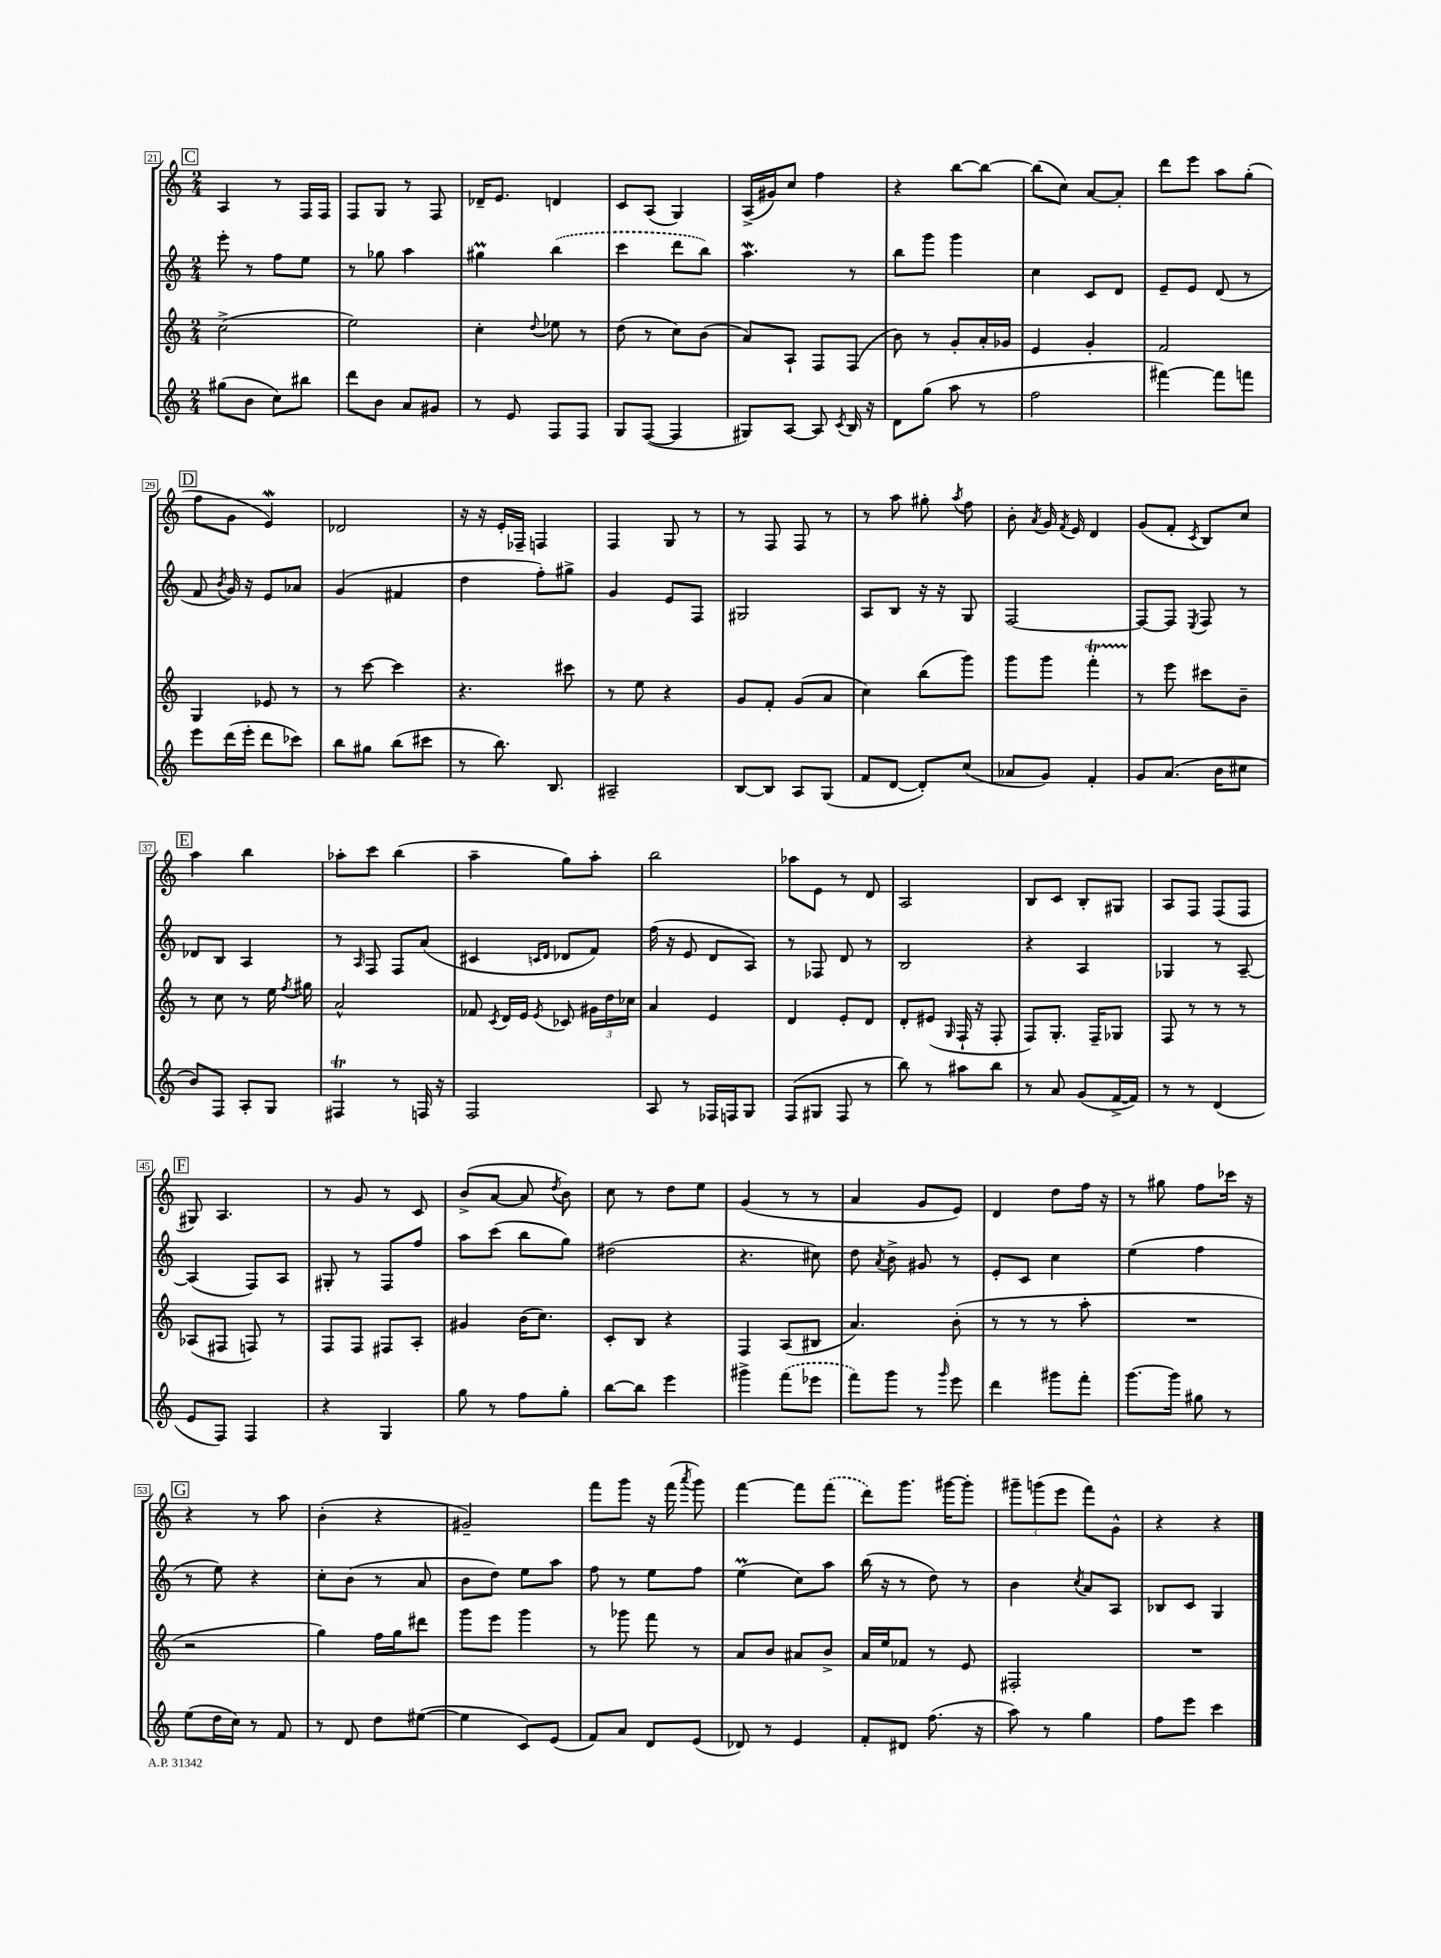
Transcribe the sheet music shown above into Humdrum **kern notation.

**kern	**kern	**kern	**kern
*staff4	*staff3	*staff2	*staff1
*clefG2	*clefG2	*clefG2	*clefG2
*k[]	*k[]	*k[]	*k[]
*M2/4	*M2/4	*M2/4	*M2/4
(8gg#	(2cc^	8eee'	4A
8b	.	8r	.
8cc)	.	8ff	8r
8bb#	.	8ee	16F
.	.	.	16F
=	=	=	=
8ddd	2ee)	8r	8F
8b	.	8gg-	8G
8a	.	4aa	8r
8g#	.	.	8F
=	=	=	=
8r	4cc'	4gg#	16d-~
.	.	.	8.e
8e	.	.	.
.	8qqdd	.	.
8F	8ee-	(4bb	4d
8F	8r	.	.
=	=	=	=
8G	(8dd	4ccc	8c
([8F	8r	.	(8A
4F]	8cc)	8ddd	4G)
.	(8b	8bb)	.
=	=	=	=
8G#)	8a)	4.aa	(16A^
.	.	.	16g#)
[8A	8A`	.	8cc
8A]	8F	.	4ff
8qc	.	.	.
16B	(8F	8r	.
16r	.	.	.
=	=	=	=
8d	8b)	8bb	4r
(8gg	8r	8ggg	.
8aa	8g'	4ggg	[8bb
8r	16a'	.	8bb_
.	16g-	.	.
=	=	=	=
2ff	4e	4cc	(8bb]
.	.	.	8cc)
.	4g'	8c	[8a
.	.	8d	8a']
=	=	=	=
[4fff#)	2f	8e~	8ddd
.	.	8e	8eee
8fff#]	.	(8d	8aa
8fff	.	8r	(8gg'
=	=	=	=
8eee	4G	8f	8ff
.	.	8qb	.
(16ddd	.	16g)	8g
16eee'	.	16r	.
8ddd	8e-	8e	4e)
8ccc-)	8r	8a-	.
=	=	=	=
8bb	8r	(4g	2d-
8gg#	[8ccc	.	.
(8bb	4ccc]	4f#	.
8ccc#	.	.	.
=	=	=	=
8r	4.r	4dd	16r
.	.	.	16r
8.bb)	.	.	16e'
.	.	.	16F-~
.	.	8ff')	4F
8.B	.	.	.
.	8ccc#	8gg#^	.
=	=	=	=
2A#~	8r	4g	4F
.	8ee	.	.
.	4r	8e	8G
.	.	8F	8r
=	=	=	=
[8B	8g	2G#	8r
8B]	8f'	.	8F
8A	(8g	.	8F
(8G	8a	.	8r
=	=	=	=
8f	4cc)	8A	8r
[8d	.	8B	8aa
8d'])	(8bb	16r	8gg#'
.	.	16r	.
.	.	.	8qaa
(8cc	8ggg)	8G	8ff
=	=	=	=
8a-	8ggg	[2F	8b'
.	.	.	8qa
8g)	8ggg	.	16g
.	.	.	8qf
.	.	.	16e
4f'	4fff'	.	4d
=	=	=	=
8g	8r	8F_	(8g
(8.a	8eee	8F]	8f'
.	.	8qE	8qc
.	8ccc#	8F	8B)
16b	.	.	.
8cc#	8b~	8r	8cc
=	=	=	=
8b)	8r	8d-	4aa
8F	8cc	8B	.
8A'	8r	4A	4bb
8G	16ee	.	.
.	8qff	.	.
.	16gg#	.	.
=	=	=	=
4F#	2a^^	8r	8aa-'
.	.	16qqA	.
.	.	8F	8ccc
8r	.	8F	(4bb
16F	.	(8a	.
16r	.	.	.
=	=	=	=
2F	8f-	4c#	4aa~
.	8qc	.	.
.	16d	.	.
.	16e	.	.
.	.	16qqc	.
.	8qe	16qqd	.
.	8c-	8d-	8gg)
.	24g#	8f)	8aa'
.	24dd	.	.
.	24cc-	.	.
=	=	=	=
8A	4a	(16ff	2bb
.	.	16r	.
8r	.	8e	.
16F-	4e	8d	.
16F	.	.	.
8G	.	8A)	.
=	=	=	=
(8F	4d	8r	8aa-
8G#	.	8F-	8e
8F	8e'	8d	8r
8r	8d	8r	8d
=	=	=	=
8bb)	8d'	2B	2A
8r	(8e#	.	.
.	16qqG	.	.
8aa#	16F`	.	.
.	16r	.	.
8bb	8F'	.	.
=	=	=	=
8r	8F)	4r	8B
8a	8.G'	.	8c
(8g	.	4A	8B'
.	16F~	.	.
[16f^	8G-	.	8G#
16f])	.	.	.
=	=	=	=
8r	8F	4G-	8A
8r	8r	.	8F
(4d	8r	8r	(8F
.	8r	[8A~	8F
=	=	=	=
8e	(8A-	(4A]	8G#)
8F)	8F#	.	4.A
4F	8F)	8F)	.
.	8r	8A	.
=	=	=	=
4r	8F	8G#'	8r
.	8F	8r	8g
4G	8F#	8F	8r
.	8A'	8ff	8c
=	=	=	=
8gg	4g#	8aa	(8b^
8r	.	(8ccc	[8a
8ff	(16b	8bb	8a]
.	8.cc)	.	.
.	.	.	8qdd
8gg'	.	8gg)	8b)
=	=	=	=
[8bb	8c'	(2dd#	8cc
8bb]	8B	.	8r
4eee	4r	.	8dd
.	.	.	8ee
=	=	=	=
4ggg#^	4F	4.r	(4g
(8fff	(8A	.	8r
8eee-	8B#	8cc#)	8r
=	=	=	=
8fff)	4.a)	8dd	4a
.	.	8qa	.
8ggg	.	8b^	.
8r	.	8g#	8g
16qqggg	.	.	.
8eee	(8b'	8r	8e)
=	=	=	=
4ddd	8r	8e'	4d
.	8r	8c	.
8ggg#	8r	4cc	8dd
8fff'	8aa'	.	16ff
.	.	.	16r
=	=	=	=
[8.ggg	2r	(4ee	8r
.	.	.	8gg#
16ggg]	.	.	.
8gg#	.	4ff	8ff
8r	.	.	16ccc-
.	.	.	16r
=	=	=	=
(8ee	2r	8r	4r
16dd	.	8ee)	.
16cc)	.	.	.
8r	.	4r	8r
8f	.	.	8aa
=	=	=	=
8r	4gg)	8cc'	(4b'
8d	.	(8b	.
8dd	16ff	8r	4r
.	16gg	.	.
([8ee#	8ddd#	8a	.
=	=	=	=
4ee#]	8ggg	8b	2g#~)
.	8eee	8dd)	.
8c)	4ggg	8ee	.
(8e	.	8aa	.
=	=	=	=
8f)	8r	8ff	8fff
8a	8ggg-	8r	8ggg
8d	8fff	8ee	16r
.	.	.	(16fff
.	.	.	8qaaa
(8e	8r	8ff	8ggg)
=	=	=	=
8d-)	8a	(4ee	[4fff
8r	8b	.	.
4e	8a#	8cc)	8fff]
.	8b^	8aa	(8fff
=	=	=	=
8f'	16a	(16bb	8ddd)
.	16ee	16r	.
8d#	8f-	8r	8.ggg
(8.ff	8r	8dd)	.
.	.	.	[16ggg#
.	8e	8r	8ggg#']
16r	.	.	.
=	=	=	=
8aa)	2F#'	4b	12ggg#~
.	.	.	(12ggg
8r	.	.	.
.	.	.	12eee
.	.	8qcc	.
4gg	.	8a	8fff)
.	.	8A	8g^^
=	=	=	=
8ff	2r	8B-	4r
8eee	.	8c	.
4ccc	.	4G	4r
==	==	==	==
*-	*-	*-	*-
